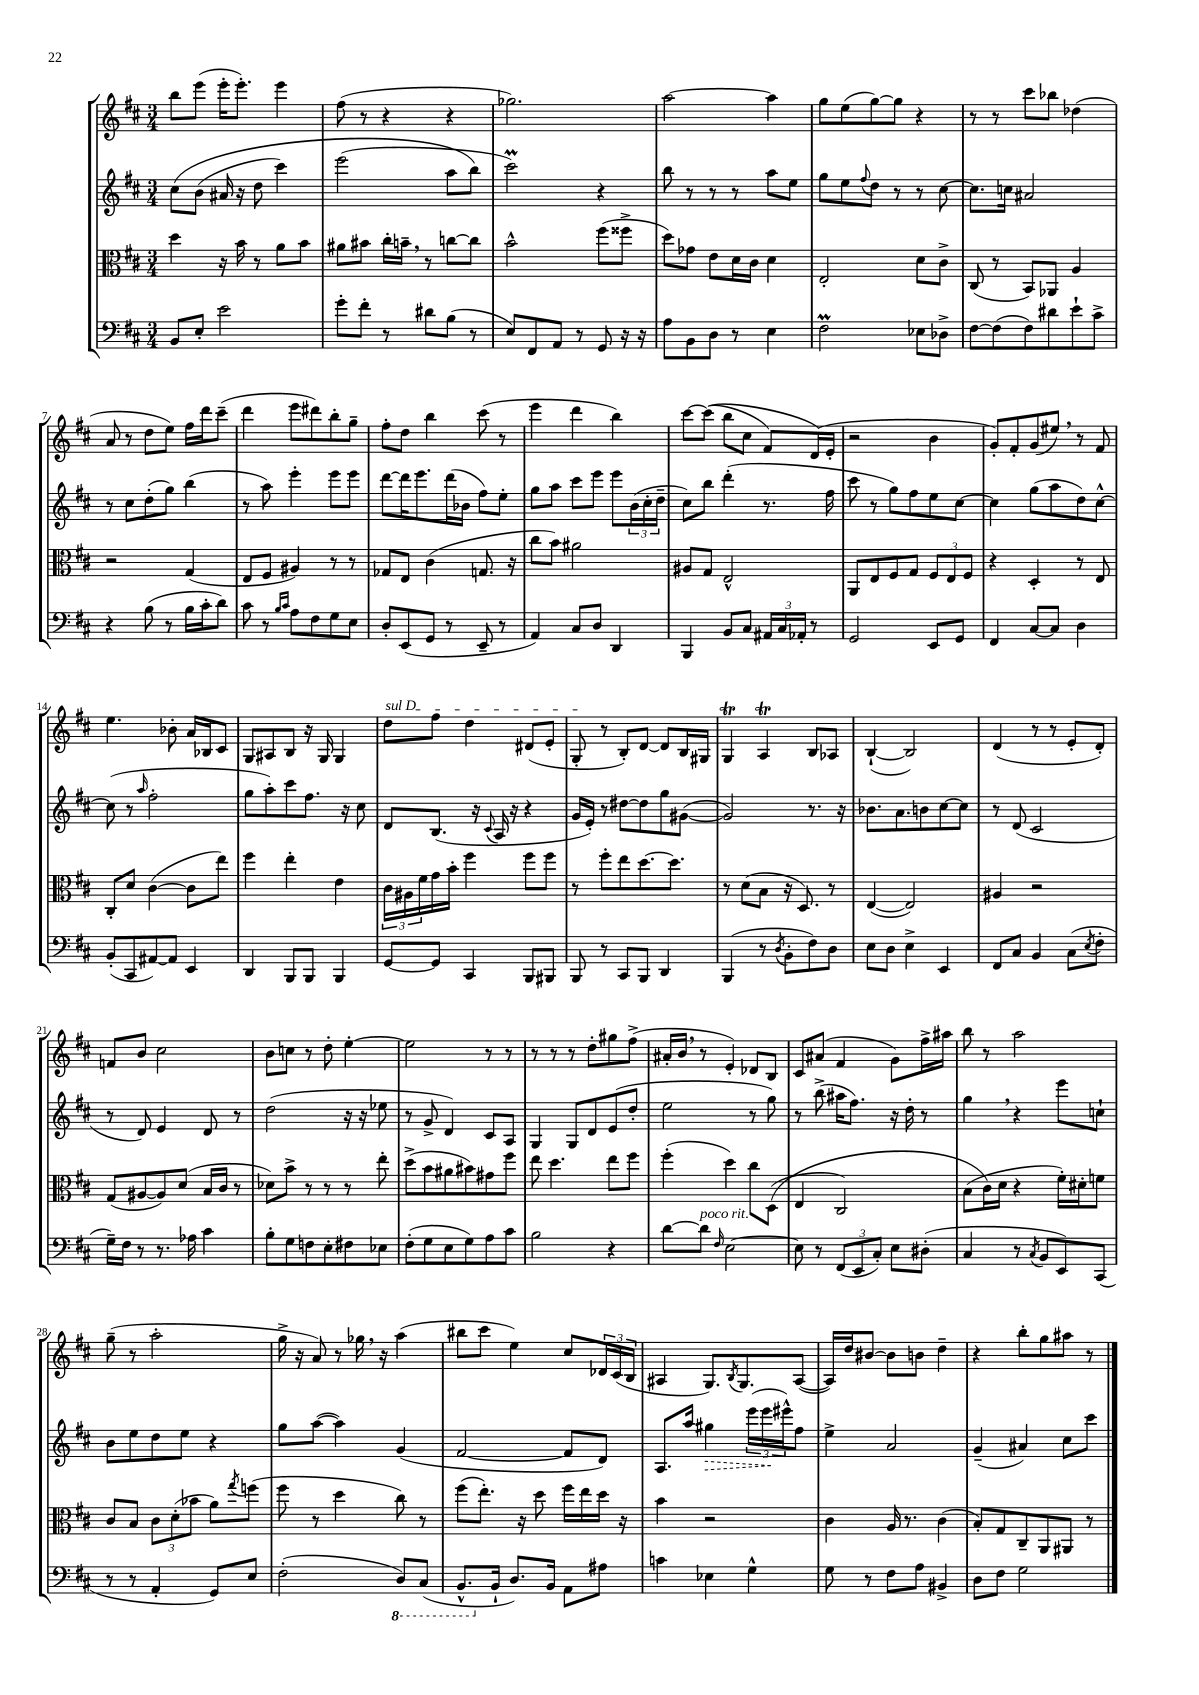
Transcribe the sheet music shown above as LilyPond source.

<<
\new StaffGroup <<
\new Staff = "s0" {
    \clef treble \key d \major \numericTimeSignature \time 3/4
    b''8 e'''8( e'''16-. e'''8.-.) e'''4 |
    fis''8( r8 r4 r4 |
    ges''2.) |
    a''2~ a''4 |
    g''8 e''8( g''8~) g''8 r4 |
    r8 r8 cis'''8 bes''8 des''4( |
    a'8 r8 d''8 e''8) fis''16 d'''16 cis'''8--( |
    d'''4 e'''8 dis'''8) b''8-. g''8-- |
    fis''8-. d''8 b''4 cis'''8( r8 |
    e'''4 d'''4 b''4) |
    cis'''8~ cis'''8(\( b''8 cis''8 fis'8) d'16(\) e'16-. |
    r2 b'4 |
    g'8-.) fis'8-. g'8( eis''8) \breathe r8 fis'8 |
    e''4. bes'8-. a'16 bes16 cis'8 |
    g8 ais8 b8 r16 g16 g4 |
    \once \override TextSpanner.bound-details.left.text = \markup { \italic "sul D" } d''8\startTextSpan fis''8 d''4 dis'8( e'8-. |
    g8-.\stopTextSpan r8 b8-.) d'8~ d'8 b16 gis16 |
    g4\trill a4\trill b8 aes8 |
    b4~-!( b2) |
    d'4( r8 r8 e'8-. d'8-.) |
    f'8 b'8 cis''2 |
    b'8 c''8 r8 d''8-. e''4~-. |
    e''2 r8 r8 |
    r8 r8 r8 d''8-. gis''8 fis''8->( |
    ais'16-. b'16 \breathe r8 e'4-.) des'8 b8 |
    cis'8 ais'8( fis'4 g'8) fis''16-> ais''16 |
    b''8 r8 a''2 |
    g''8--( r8 a''2-. |
    g''16-> r16 a'8) r8 ges''16 \breathe r16 a''4( |
    bis''8 cis'''8 e''4) cis''8 \tuplet 3/2 { des'16 cis'16( b16 } |
    ais4 g8.) \acciaccatura { b8 } g8. ais8~( |
    ais16) d''16 bis'8~ bis'8 b'8 d''4-- |
    r4 b''8-. g''8 ais''8 r8 \bar "|." |
}
\new Staff = "s1" {
    \clef treble \key d \major \numericTimeSignature \time 3/4
    cis''8\( b'8( ais'16 r16 d''8 cis'''4) |
    e'''2( a''8 b''8\) |
    cis'''2\prall) r4 |
    b''8 r8 r8 r8 a''8 e''8 |
    g''8 e''8 \appoggiatura { fis''8 } d''8 r8 r8 cis''8~ |
    cis''8. c''16 ais'2 |
    r8 cis''8 d''8-.( g''8) b''4( |
    r8 a''8) e'''4-. e'''8 e'''8 |
    d'''8~ d'''16 e'''8. d'''16( bes'16 fis''8) e''8-. |
    g''8 a''8 cis'''8 e'''8 e'''8 \tuplet 3/2 { b'16( cis''16-. d''16-- } |
    cis''8) b''8 d'''4-.( r8. fis''16 |
    cis'''8 r8 g''8) fis''8 e''8 cis''8~ |
    cis''4 g''8( a''8 d''8) cis''8~-^ |
    cis''8( r8 \grace { a''16 } fis''2-. |
    g''8 a''8-.) cis'''8 fis''8. r16 cis''8 |
    d'8 b8.( r16 \appoggiatura { cis'8 } a16 r16 r4 |
    g'16 e'16-.) r8 dis''8~ dis''8 g''8 gis'8~( |
    gis'2) r8. r16 |
    bes'8. a'8. b'8 cis''8~ cis''8 |
    r8 d'8( cis'2 |
    r8 d'8) e'4 d'8 r8 |
    d''2( r16 r16 ees''8 |
    r8 g'8-> d'4) cis'8 a8 |
    g4 g8 d'8 e'8( d''8-. |
    e''2 r8 g''8) |
    r8 b''8->( ais''16 fis''8.) r16 d''16-. r8 |
    g''4 \breathe r4 e'''8 c''8-! |
    b'8 e''8 d''8 e''8 r4 |
    g''8 a''8~( a''4) g'4( |
    fis'2~ fis'8 d'8) |
    a8. a''16 \once \override Hairpin.style = #'dashed-line gis''4\> \tuplet 3/2 { e'''16( e'''16\! eis'''16-^) } fis''8 |
    e''4-> a'2 |
    g'4--( ais'4) cis''8 cis'''8 \bar "|." |
}
\new Staff = "s2" {
    \clef alto \key d \major \numericTimeSignature \time 3/4
    d''4 r16 b'16 r8 a'8 b'8 |
    ais'8 bis'8 cis''16-. b'16-- \breathe r8 c''8~ c''8 |
    b'2-^ fis''8( fisis''8-> |
    d''8) ges'8 e'8 d'16 cis'16 d'4 |
    e2-. d'8 cis'8-> |
    cis8( r8 b,8) aes,8 a4 |
    r2 g4( |
    e8 fis8 ais4) r8 r8 |
    ges8 e8 cis'4( g8. r16 |
    cis''8 b'8) ais'2 |
    ais8 g8 e2-^ |
    a,8 e8 fis8 g8 \tuplet 3/2 { fis8 e8 fis8 } |
    r4 d4-. r8 e8 |
    cis8-. d'8 cis'4~( cis'8 e''8) |
    fis''4 e''4-. e'4 |
    \tuplet 3/2 { cis'16 ais16 fis'16 } g'16 b'16-. fis''4 fis''8 fis''8 |
    r8 fis''8-. e''8 d''8.~ d''8. |
    r8 d'8( b8 r16 d8.) r8 |
    e4~( e2) |
    ais4 r2 |
    g8( ais8~ ais8) d'8( b16 cis'16 r8 |
    des'8) b'8-> r8 r8 r8 e''8-. |
    d''8->( b'8 ais'8 bis'8) gis'8 fis''8 |
    e''8 d''4. e''8 fis''8 |
    fis''4-.( d''4) cis''8 d8(\( |
    e4 cis2) |
    b8( cis'16\) d'16 r4 fis'16-.) dis'16-. f'8 |
    cis'8 b8 \tuplet 3/2 { cis'8 d'8-.( bes'8 } a'8) \acciaccatura { g''8 } f''8( |
    fis''8 r8 d''4 cis''8) r8 |
    fis''8( e''8.-.) r16 d''8 fis''16 e''16 d''16 r16 |
    b'4 r2 |
    cis'4 a16 r8. cis'4( |
    b8-.) g8 cis8-- a,8 ais,8 r8 \bar "|." |
}
\new Staff = "s3" {
    \clef bass \key d \major \numericTimeSignature \time 3/4
    b,8 e8-. e'2 |
    g'8-. fis'8-. r8 dis'8 b8( r8 |
    e8) fis,8 a,8 r8 g,8 r16 r16 |
    a8 b,8 d8 r8 e4 |
    fis2\prall ees8 des8-> |
    fis8~ fis8( fis8) dis'8 e'8-! cis'8-> |
    r4 b8( r8 b16 cis'16-. d'8) |
    cis'8 r8 \grace { b16 cis'16 } a8 fis8 g8 e8 |
    d8-. e,8( g,8 r8 e,8-- r8 |
    a,4) cis8 d8 d,4 |
    b,,4 b,8 cis8 \tuplet 3/2 { ais,16 cis16 aes,16-. } r8 |
    g,2 e,8 g,8 |
    fis,4 cis8~ cis8 d4 |
    b,8-.( cis,8 ais,8~) ais,8 e,4 |
    d,4 b,,8 b,,8 b,,4 |
    g,8~ g,8 cis,4 b,,8 bis,,8 |
    b,,8 r8 cis,8 b,,8 d,4 |
    b,,4( r8 \acciaccatura { d8 } b,8-. fis8) d8 |
    e8 d8 e4-> e,4 |
    fis,8 cis8 b,4 cis8( \acciaccatura { e8 } fis8-. |
    g16--) fis16 r8 r8. aes16 cis'4 |
    b8-. g8 f8 e8-. fis8 ees8 |
    fis8-.( g8 e8 g8) a8 cis'8 |
    b2 r4 |
    d'8~ d'8^\markup { \italic "poco rit." } \grace { fis16 } e2~ |
    e8 r8 \tuplet 3/2 { fis,8( e,8 cis8-.) } e8 dis8-.( |
    cis4 r8 \acciaccatura { cis8 } b,8 e,8) cis,8( |
    r8 r8 a,4-. g,8) e8 |
    fis2-.( \ottava #-1 d,8) cis,8( |
    b,,8.-^ \ottava #0 b,16-! d8.) b,16 a,8 ais8 |
    c'4 ees4 g4-^ |
    g8 r8 fis8 a8 bis,4-> |
    d8 fis8 g2 \bar "|." |
}
>>
>>
